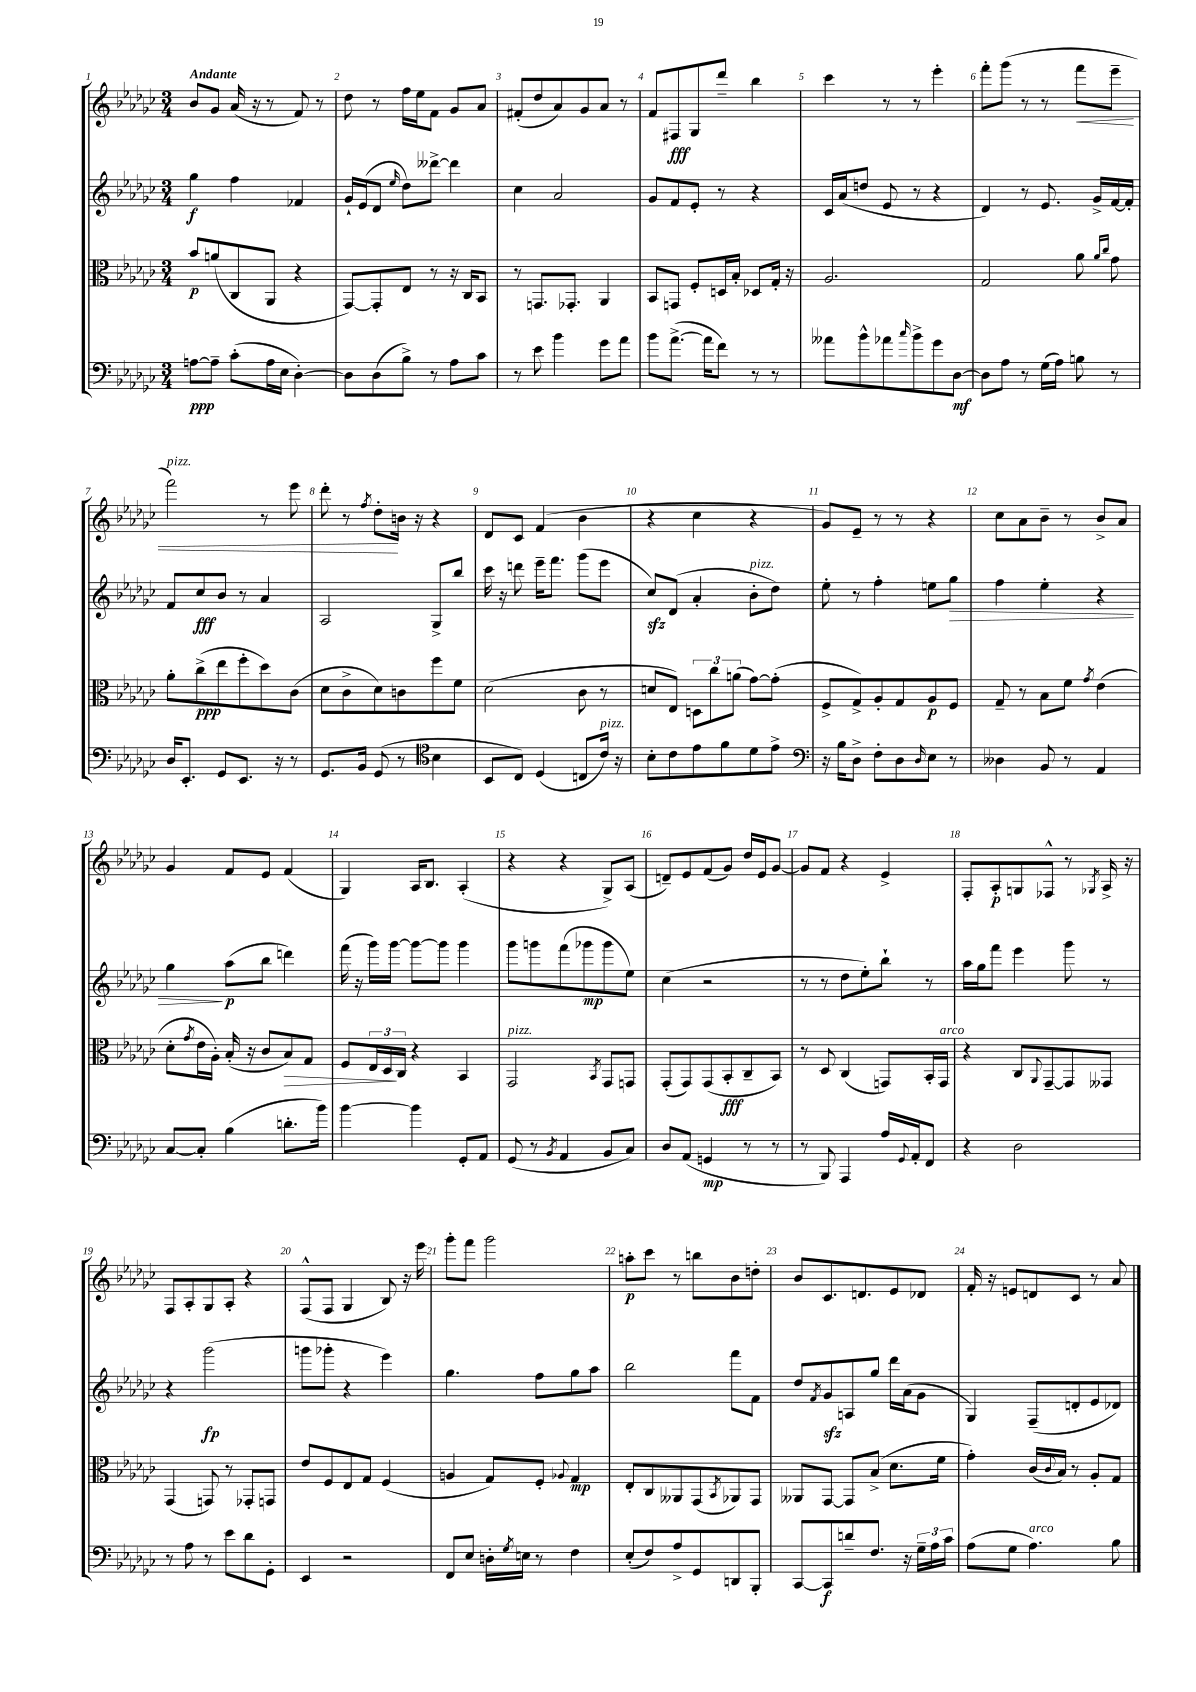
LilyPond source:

<<
\new StaffGroup <<
\new Staff = "s0" {
    \clef treble \key ges \major \numericTimeSignature \time 3/4 \tempo "Andante"
    bes'8 ges'8 aes'16( r16 r8 f'8) r8 |
    des''8 r8 f''16 ees''16 f'8 ges'8 aes'8 |
    fis'8-.( des''8 aes'8) ges'8 aes'8 r8 |
    f'8 fis8\fff ges8 des'''8-- bes''4 |
    ces'''4 r8 r8 ees'''4-. |
    f'''8-. ges'''8( r8 r8 f'''8\< ees'''8-- |
    f'''2^\markup { \italic "pizz." }) r8 ees'''8 |
    des'''8-. r8 \acciaccatura { f''8 } des''8-.\! b'16 r16 r4 |
    des'8 ces'8 f'4( bes'4 |
    r4 ces''4 r4 |
    ges'8) ees'8-- r8 r8 r4 |
    ces''8 aes'8 bes'8-- r8 bes'8-> aes'8 |
    ges'4 f'8 ees'8 f'4( |
    ges4) aes16 bes8. aes4-.( |
    r4 r4 ges8->) aes8( |
    d'8--) ees'8 f'8( ges'8) des''16 ees'16 ges'8~ |
    ges'8 f'8 r4 ees'4-> |
    f8-. aes8-.\p g8 fes8-^ r8 \acciaccatura { ges8 } aes16-> r16 |
    f8 aes8-. ges8 aes8-. r4 |
    f8-^( f8 ges4 bes8) r16 ees'''16 |
    ges'''8-. f'''8 ges'''2 |
    a''8-.\p ces'''8 r8 b''8 bes'8 d''8-. |
    bes'8 ces'8. d'8. ees'8 des'8 |
    f'16-. r16 e'8 d'8 ces'8 r8 aes'8 \bar "|." |
}
\new Staff = "s1" {
    \clef treble \key ges \major \numericTimeSignature \time 3/4
    ges''4\f f''4 fes'4 |
    ges'16-! ees'16( des'8 \grace { ees''16 } des''8) deses'''8~-> deses'''4 |
    ces''4 aes'2 |
    ges'8 f'8 ees'8-. r8 r4 |
    ces'16 aes'16( d''8 ees'8 r8 r4 |
    des'4) r8 ees'8. ges'16-> f'16~ f'16-. |
    f'8 ces''8\fff bes'8 r8 aes'4 |
    aes2 ges8-> bes''8 |
    ces'''16 r16 d'''8 ees'''16-- f'''8. ges'''8( ees'''8 |
    ces''8\sfz) des'8( aes'4-. bes'8-.^\markup { \italic "pizz." } des''8) |
    ees''8-. r8 f''4-. e''8 ges''8\> |
    f''4 ees''4-. r4 |
    ges''4\! aes''8\p( bes''8 d'''4) |
    f'''16( r16 ges'''16) ges'''16~ ges'''8~ ges'''8 ges'''4 |
    ges'''8 g'''8 f'''8( ges'''8\mp ges'''8 ees''8) |
    ces''4( r2 |
    r8 r8 des''8 ees''8-.) bes''8-! r8 |
    aes''16 ges''16 f'''8 ees'''4 ges'''8 r8 |
    r4 ges'''2\fp( |
    g'''8 ges'''8-. r4 ees'''4) |
    ges''4. f''8 ges''8 aes''8 |
    bes''2 f'''8 f'8 |
    des''8 \acciaccatura { f'8 } ges'8\sfz a8 ges''8 des'''16 aes'16( ges'8 |
    ges4) f8--( d'8-. ees'8 des'8) \bar "|." |
}
\new Staff = "s2" {
    \clef alto \key ges \major \numericTimeSignature \time 3/4
    bes'8\p a'8( ces8 aes,8 r4 |
    ges,8~) ges,8-. ees8 r8 r16 ces16 bes,8 |
    r8 g,8. ges,8.-. aes,4 |
    bes,8 g,8 f8-. d16 bes16-. des8 ges16-. r16 |
    aes2. |
    ges2 aes'8 \grace { aes'16 ces''16 } ges'8 |
    aes'8-. ces''8->\ppp( ees''8 f''8-. des''8) ces'8( |
    des'8 ces'8-> des'8) c'8 f''8 f'8 |
    des'2( ces'8 r8 |
    d'8 ees8) \tuplet 3/2 { d8 ces''8 a'8( } ges'8~) ges'8-.( |
    f8-> ges8->) aes8-. ges8 aes8\p f8 |
    ges8-- r8 bes8 f'8 \acciaccatura { ges'8 } ees'4( |
    des'8-. \acciaccatura { ges'8 } ees'16 aes16-.) bes16-.( r16 ces'8 bes8\>) ges8 |
    f8 \tuplet 3/2 { ees16 des16\! ces16 } r4 bes,4 |
    ges,2^\markup { \italic "pizz." } \acciaccatura { bes,8 } ges,8 g,8 |
    ges,8-.( ges,8) ges,8( bes,8-.\fff ces8-- bes,8) |
    r8 des8 ces4( g,8) bes,16-. g,16^\markup { \italic "arco" } |
    r4 ces8 \appoggiatura { aes,8 } ges,8~-- ges,8 geses,8 |
    ges,4( g,8) r8 ges,8-. g,8 |
    ees'8 f8 ees8 ges8 f4( |
    a4 ges8) f8-. \appoggiatura { aes8 } ges4\mp |
    ees8-. ces8 aeses,8 ges,8( \acciaccatura { bes,8 } aes,8) ges,8 |
    aeses,8 ges,8~ ges,8 bes8->( des'8. f'16 |
    ges'4-.) ces'16( \appoggiatura { ces'8 } bes16) r8 aes8-. ges8 \bar "|." |
}
\new Staff = "s3" {
    \clef bass \key ges \major \numericTimeSignature \time 3/4
    a8~\ppp a8-- ces'8-.( a16 ees16 des4~-.) |
    des8 des8( bes8->) r8 aes8 ces'8 |
    r8 ees'8 bes'4 ges'8 aes'8 |
    bes'8 aes'8.~->( aes'16 f'8) r8 r8 |
    aeses'8 bes'8-^ aes'8 \grace { ces''16 } bes'8-> ges'8 des8~\mf |
    des8 aes8 r8 ges16( aes16) b8 r8 |
    des16 ees,8.-. ges,8 ees,8. r16 r8 |
    ges,8. bes,16 ges,8( r8 \clef tenor bes4 |
    bes,8 ces8) des4( c8 ces'16^\markup { \italic "pizz." }) r16 |
    bes8-. ces'8 ees'8 f'8 des'8 ees'8-> |
    \clef bass r16 bes16 des8-> f8-. des8 \grace { des16 } ees8 r8 |
    deses4 bes,8 r8 aes,4 |
    ces8~ ces8-. bes4( d'8.-. bes'16) |
    bes'4~ bes'4 ges,8-. aes,8 |
    ges,8( r8 \acciaccatura { bes,8 } aes,4 bes,8 ces8) |
    des8 aes,8( g,4\mp r8 r8 |
    r8 bes,,8) aes,,4 aes16 \appoggiatura { ges,8 } aes,16-. f,8 |
    r4 des2 |
    r8 aes8 r8 ees'8 des'8 ges,8-. |
    ees,4 r2 |
    f,8 ees8 d16-. \acciaccatura { ges8 } e16 r8 f4 |
    ees8-.( f8) aes8-> ges,8 d,8 bes,,8-. |
    ces,8~ ces,8\f d'8-- f8. r16 \tuplet 3/2 { ges16-- aes16 ces'16 } |
    aes8( ges8 aes4.^\markup { \italic "arco" }) bes8 \bar "|." |
}
>>
>>
\layout { \context { \Score \override BarNumber.break-visibility = ##(#f #t #t) barNumberVisibility = #all-bar-numbers-visible } }
